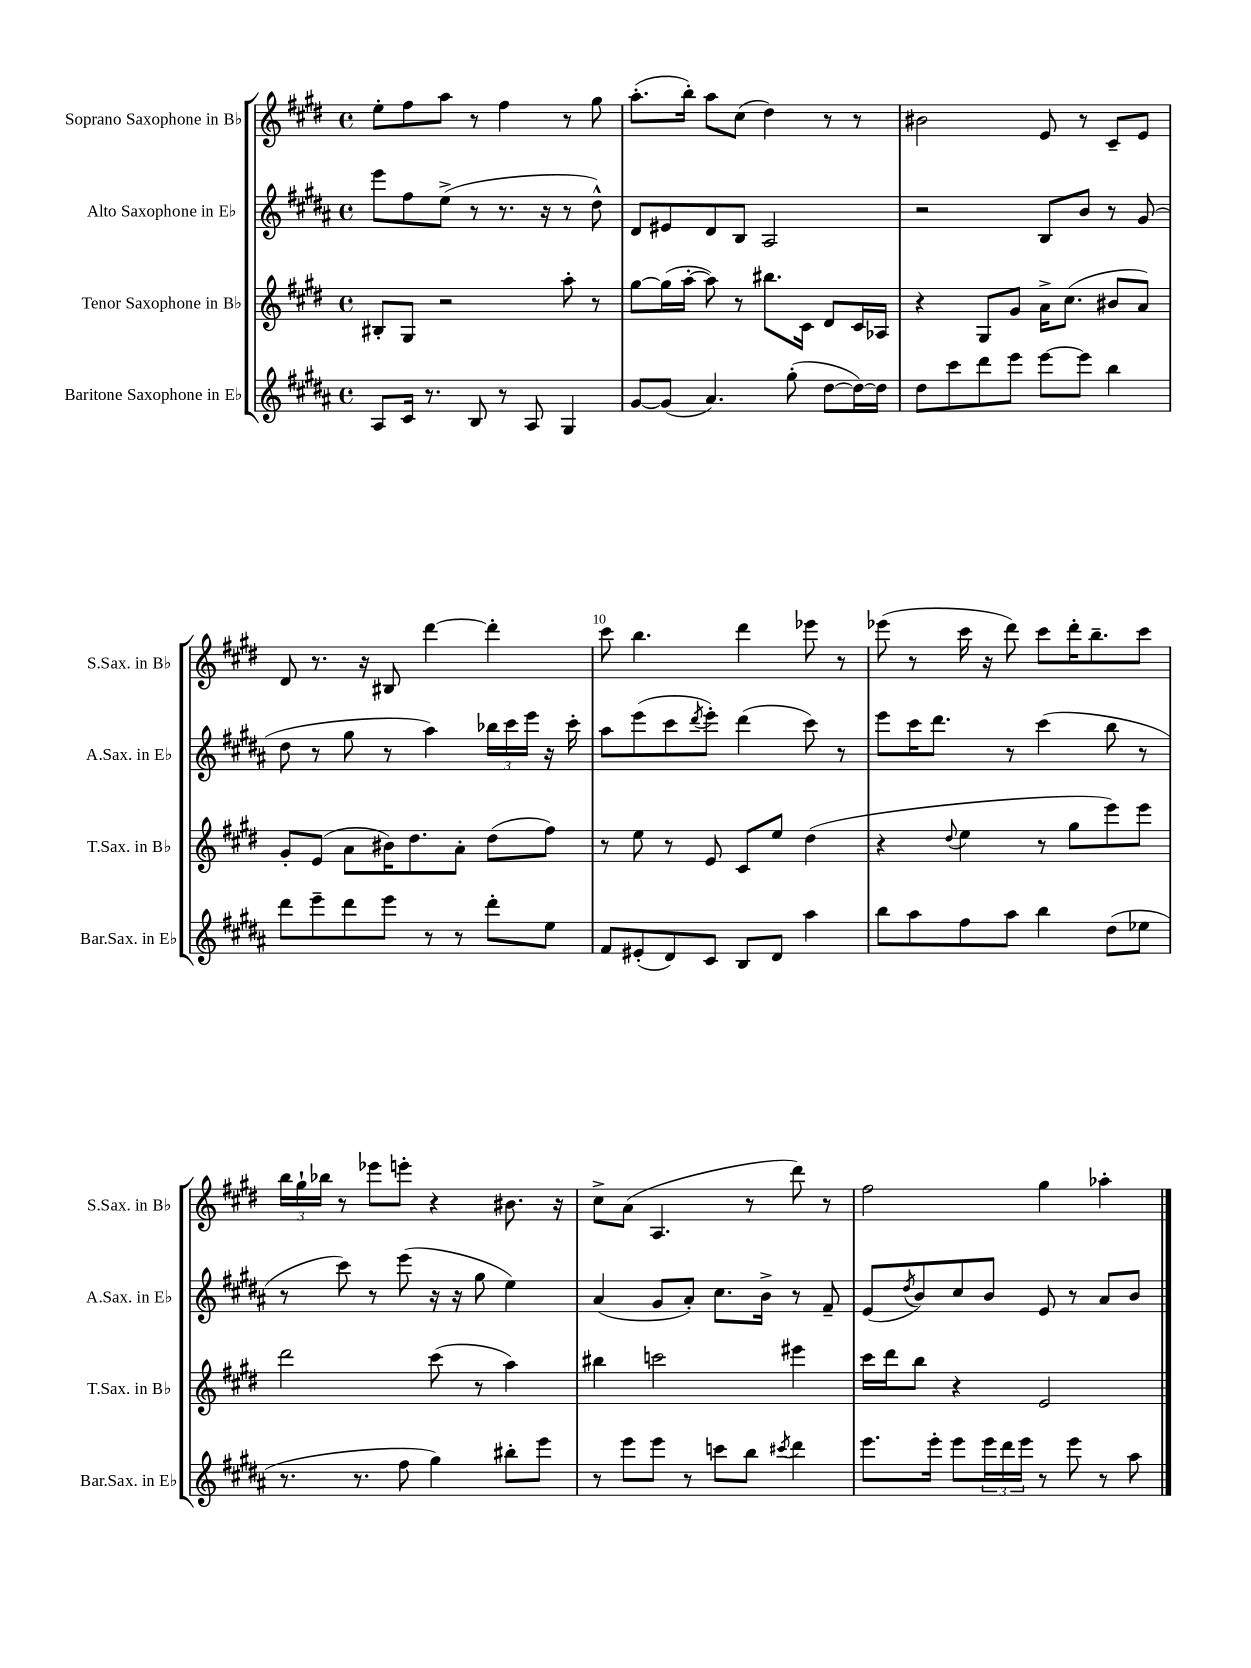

**kern	**kern	**kern	**kern
*staff4	*staff3	*staff2	*staff1
*clefG2	*clefG2	*clefG2	*clefG2
*k[f#c#g#d#a#]	*k[f#c#g#d#]	*k[f#c#g#d#a#]	*k[f#c#g#d#]
*M4/4	*M4/4	*M4/4	*M4/4
*met(c)	*met(c)	*met(c)	*met(c)
8A#/L	8B#'/L	8eee\L	8ee'\L
16c#/Jk	8G#/J	8ff#\	8ff#\
8.r	.	.	.
.	2r	(8ee^\J	8aa\J
8B/	.	8r	8r
8r	.	8.r	4ff#\
8A#/	.	.	.
.	.	16r	.
4G#/	8aa'\	8r	8r
.	8r	8dd#^^\)	8gg#\
=	=	=	=
[8g#/L	[8gg#\L	8d#/L	(8.aa'\L
(8g#/]J	(16gg#\]L	8e#/	.
.	[16aa'\JJ	.	16bb'\Jk)
4.a#/)	8aa\])	8d#/	8aa\L
.	8r	8B/J	(8cc#\J
.	8.bb#\L	2A#/	4dd#\)
(8gg#'\	.	.	.
.	16c#\Jk	.	.
[8dd#\L	8d#/L	.	8r
16dd#\_L)	16c#/L	.	8r
16dd#\]JJ	16A-/JJ	.	.
=	=	=	=
8dd#\L	4r	2r	2b#\
8ccc#\	.	.	.
8ddd#\	8G#/L	.	.
8eee\J	8g#/J	.	.
[8eee\L	16a^\LK	8B/L	8e/
.	(8.cc#\J	.	.
8eee\]J	.	8b/J	8r
4bb\	8b#/L	8r	8c#~/L
.	8a/J)	(8g#/	8e/J
=	=	=	=
8ddd#\L	8g#'/L	8dd#\	8d#/
8eee~\	(8e/J	8r	8.r
8ddd#\	8a\L	8gg#\	.
.	.	.	16r
8eee\J	16b#\K)	8r	8B#/
.	8.dd#\	.	.
8r	.	4aa#\)	[4ddd#\
8r	8a'\J	.	.
8ddd#'\L	(8dd#\L	24bb-\LL	4ddd#'\]
.	.	24ccc#\	.
.	.	24eee\JJ	.
8ee\J	8ff#\J)	16r	.
.	.	16ccc#'\	.
=	=	=	=
8f#/L	8r	8aa#\L	8ccc#\
(8e#'/	8ee\	(8eee\	4.bb\
8d#/)	8r	8ccc#\	.
.	.	8qddd#/	.
8c#/J	8e/	8eee'\J)	.
8B/L	8c#/L	(4ddd#\	4ddd#\
8d#/J	8ee/J	.	.
4aa#\	(4dd#\	8ccc#\)	8eee-\
.	.	8r	8r
=	=	=	=
8bb\L	4r	8eee\L	(8eee-\
8aa#\	.	16ccc#\K	8r
.	.	8.ddd#\J	.
.	8qqdd#/	.	.
8ff#\	4ee\	.	16ccc#\
.	.	.	16r
8aa#\J	.	8r	8ddd#\)
4bb\	8r	(4ccc#\	8ccc#\L
.	8gg#\L	.	16ddd#'\K
.	.	.	8.bb~\
(8dd#\L	8eee\)	8bb\	.
8ee-\J	8eee\J	8r	8ccc#\J
=	=	=	=
8.r	2ddd#\	8r	24bb\LL
.	.	.	24gg#`\
.	.	.	24bb-\JJ
.	.	8ccc#\)	8r
8.r	.	.	.
.	.	8r	8eee-\L
8ff#\	.	(8eee\	8eee'\J
4gg#\)	(8ccc#\	16r	4r
.	.	16r	.
.	8r	8gg#\	.
8bb#'\L	4aa\)	4ee\)	8.b#\
8eee\J	.	.	.
.	.	.	16r
=	=	=	=
8r	4bb#\	(4a#/	8cc#^\L
8eee\L	.	.	(8a\J
8eee\J	2ccc\	8g#/L	4.A/
8r	.	8a#'/J)	.
8ccc\L	.	8.cc#\L	.
8bb\J	.	.	8r
.	.	16b^\Jk	.
8qccc#/	.	.	.
4ddd#\	4eee#\	8r	8ddd#\)
.	.	8f#~/	8r
=	=	=	=
8.eee\L	16ccc#\LL	(8e/L	2ff#\
.	16ddd#\J	.	.
.	.	8qdd#/	.
.	8bb\J	8b/)	.
16eee'\Jk	.	.	.
8eee\L	4r	8cc#/	.
24eee\L	.	8b/J	.
24ddd#\	.	.	.
24eee\JJ	.	.	.
8r	2e/	8e/	4gg#\
8eee\	.	8r	.
8r	.	8a#/L	4aa-'\
8aa#\	.	8b/J	.
==	==	==	==
*-	*-	*-	*-
